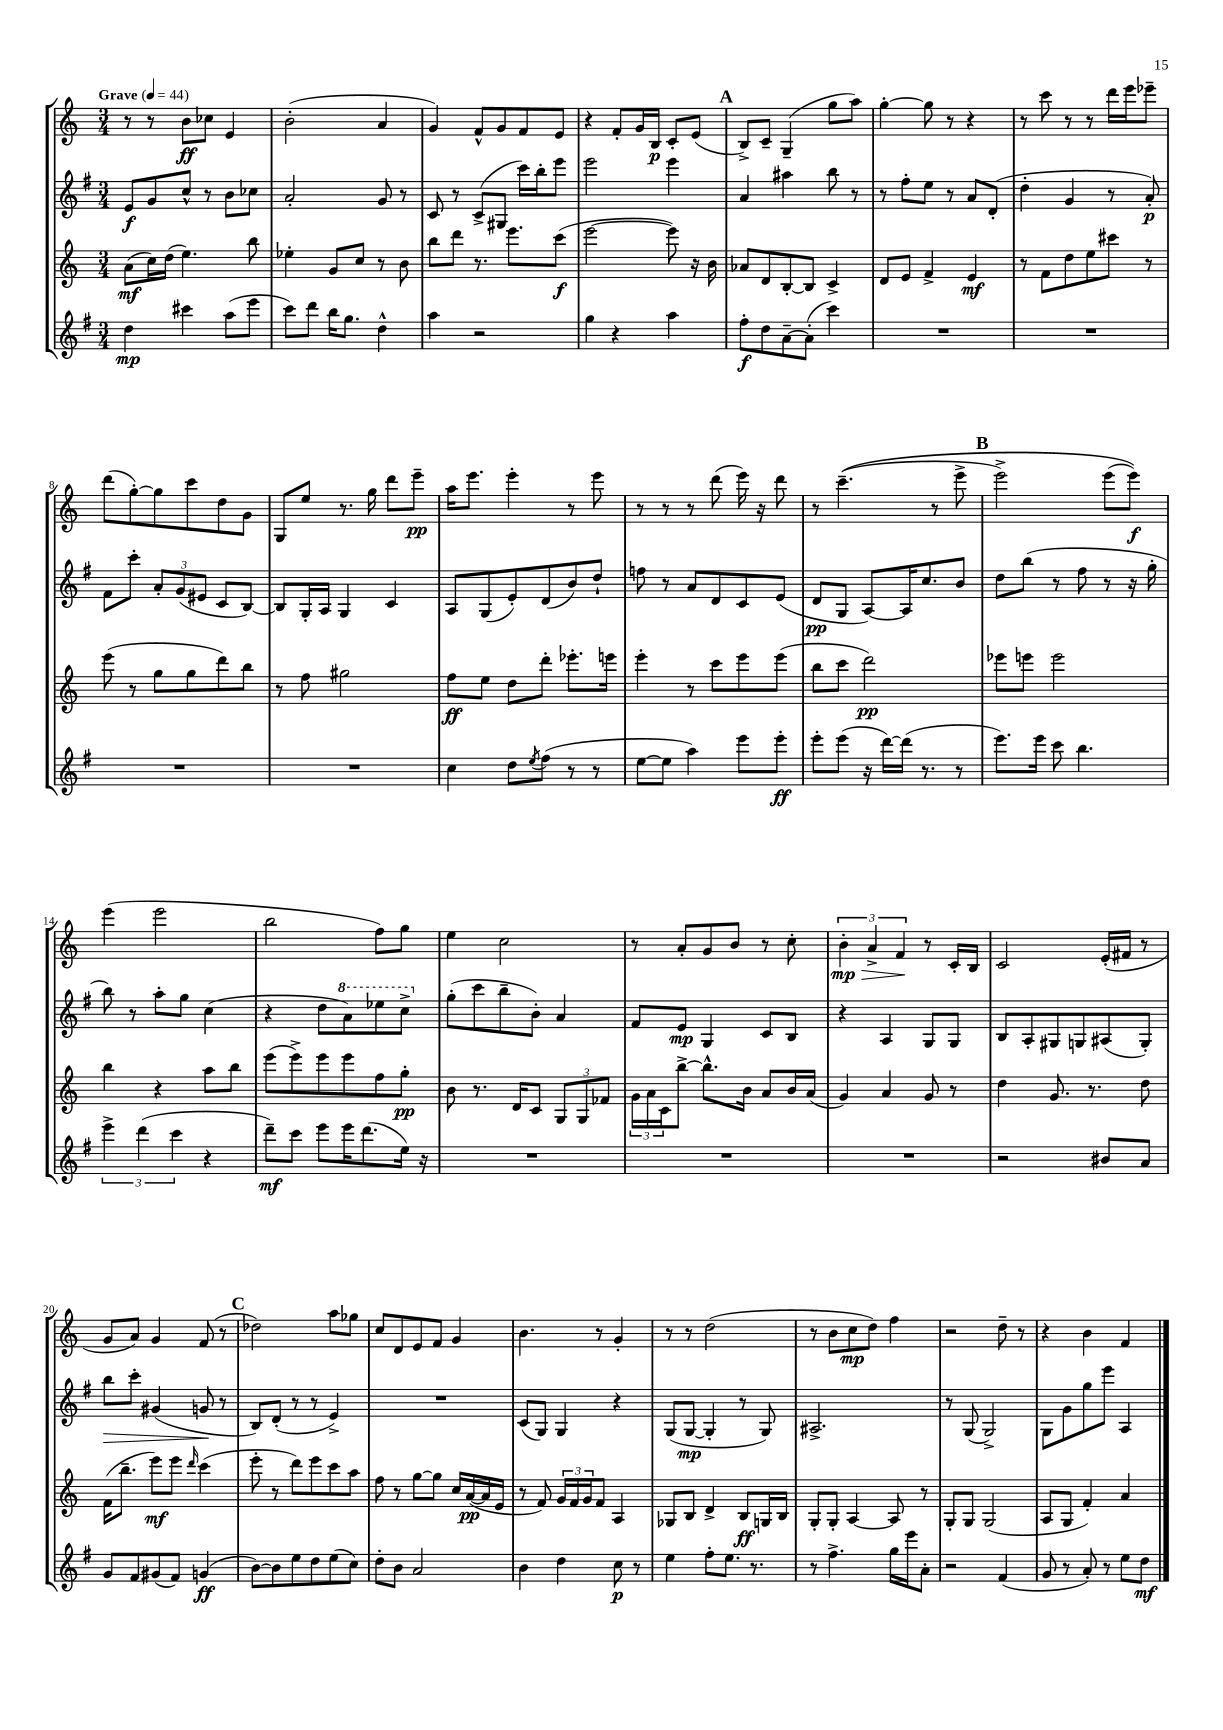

**kern	**kern	**kern	**kern
*staff4	*staff3	*staff2	*staff1
*clefG2	*clefG2	*clefG2	*clefG2
*k[f#]	*k[]	*k[f#]	*k[]
*M3/4	*M3/4	*M3/4	*M3/4
*MM44	*MM44	*MM44	*MM44
4dd	(8a	8e	8r
.	16cc)	8g	8r
.	(16dd	.	.
4ccc#	4.ee)	8cc^^	8b
.	.	8r	8cc-
(8aa	.	8b	4e
8eee	8bb	8cc-	.
=	=	=	=
8ccc)	4ee-'	2a'	(2b'
8ddd	.	.	.
16bb	8g	.	.
8.gg	.	.	.
.	8cc	.	.
4dd^^	8r	8g	4a
.	8b	8r	.
=	=	=	=
4aa	8bb	8c	4g)
.	8ddd	8r	.
2r	8.r	(8c^	8f^^
.	.	8G#	8g
.	8.eee	.	.
.	.	16ccc)	8f
.	.	16bb'	.
.	(8ccc	8eee	8e
=	=	=	=
4gg	[2eee	2eee	4r
4r	.	.	8f'
.	.	.	16g
.	.	.	16B
4aa	8eee])	4eee	8c'
.	16r	.	(8e
.	16b	.	.
=	=	=	=
8ff#'	8a-	4a	8B^)
8dd	8d	.	8c~
[8a~	[8B'	4aa#	(4G~
(8a']	8B]	.	.
4ccc)	4c^	8bb	8gg
.	.	8r	8aa)
=	=	=	=
2.r	8d	8r	[4gg'
.	8e	8ff#'	.
.	4f^	8ee	8gg]
.	.	8r	8r
.	4e	8a	4r
.	.	(8d'	.
=	=	=	=
2.r	8r	4dd'	8r
.	8f	.	8ccc
.	8dd	4g	8r
.	8ee	.	8r
.	8ccc#	8r	16ddd
.	.	.	16eee
.	8r	8a')	8eee-~
=	=	=	=
2.r	(8eee	8f#	(8ddd
.	8r	8ccc'	[8gg')
.	8gg	12a'	8gg]
.	.	(12g	.
.	8gg	.	8ccc
.	.	12e#	.
.	8ddd)	8c	8dd
.	8bb	[8B)	8g
=	=	=	=
2.r	8r	8B]	8G
.	8ff	16G'	8ee
.	.	16A	.
.	2gg#	4G	8.r
.	.	.	16gg
.	.	4c	8ddd
.	.	.	8eee~
=	=	=	=
4cc	8ff	8A	16aa
.	.	.	8.eee
.	8ee	(8G	.
8dd	8dd	8e')	4eee'
8qee	.	.	.
(8ff#	8ddd'	(8d	.
8r	8.eee-'	8b)	8r
8r	.	8dd`	8eee
.	16eee	.	.
=	=	=	=
[8ee	4eee'	8ff	8r
8ee]	.	8r	8r
4aa)	8r	8a	8r
.	8ccc	8d	(8ddd
8eee	8eee	8c	16eee)
.	.	.	16r
8eee'	(8eee	(8e	8ddd
=	=	=	=
8eee'	8bb	8d	8r
(8eee	8ccc	8G	&((4.ccc~
16r	2ddd)	[8A)	.
[16ddd)	.	.	.
(16ddd]	.	16A]	.
8.r	.	8.cc	.
.	.	.	8r
8r	.	8b	8eee^
=	=	=	=
8.eee)	8eee-	8dd	2eee^)
.	8eee	(8bb	.
16eee	.	.	.
8ccc	2eee	8r	.
4.bb	.	8ff#	.
.	.	8r	(8eee
.	.	16r	8eee)&)
.	.	16gg'	.
=	=	=	=
6eee^	4bb	8bb)	(4eee
.	.	8r	.
(6ddd	.	.	.
.	4r	8aa'	2eee
6ccc	.	.	.
.	.	8gg	.
4r	8aa	(4cc	.
.	8bb	.	.
=	=	=	=
8ddd~)	(8eee	4r	2bb
8ccc	8eee^)	.	.
8eee	8eee	8dd	.
16eee	8eee	8aa)	.
(8.ddd	.	.	.
.	8ff	8eee-	8ff)
16ee)	8gg'	8ccc^	8gg
16r	.	.	.
=	=	=	=
2.r	8b	(8gg'	4ee
.	8.r	8ccc	.
.	.	8bb~	2cc
.	16d	.	.
.	8c	8b')	.
.	12G	4a	.
.	12G	.	.
.	12f-	.	.
=	=	=	=
2.r	24g	8f#	8r
.	24a	.	.
.	24c	.	.
.	[8bb^	8e	8a'
.	8.bb^^]	4G	8g
.	.	.	8b
.	16b	.	.
.	8a	8c	8r
.	16b	8B	8cc'
.	(16a	.	.
=	=	=	=
2.r	4g)	4r	6b'
.	.	.	6a^
.	4a	4A	.
.	.	.	6f
.	8g	8G	8r
.	8r	8G	16c'
.	.	.	16B
=	=	=	=
2r	4dd	8B	2c
.	.	8A'	.
.	8.g	8G#	.
.	.	8G	.
.	8.r	.	.
8b#	.	(8A#	(16e'
.	.	.	16f#
8a	8dd	8G')	8r
=	=	=	=
8g	(16f	8bb	8g
.	8.bb~	.	.
8f#	.	8ccc'	8a)
(8g#	8eee)	(4g#	4g
8f#)	8eee	.	.
.	16qqddd	.	.
(4g	(4ccc	8g	(8f
.	.	8r	8r
=	=	=	=
[8b)	8eee'	8B)	2dd-)
8b]	8r	(8d'	.
8ee	8ddd)	8r	.
8dd	8eee	8r	.
(8ee	8ccc	4e^)	8aa
8cc)	8aa	.	8gg-
=	=	=	=
8dd'	8ff	2.r	8cc
8b	8r	.	8d
2a	[8gg	.	8e
.	8gg]	.	8f
.	16cc	.	4g
.	([16a	.	.
.	16a]	.	.
.	16e	.	.
=	=	=	=
4b	8r	(8c	4.b
.	8f)	8G)	.
4dd	24g	4G	.
.	24f	.	.
.	24g	.	.
.	8f	.	8r
8cc	4A	4r	4g'
8r	.	.	.
=	=	=	=
4ee	8G-	(8G	8r
.	8B	[8G	8r
8ff#'	4d^	4G']	(2dd
8.ee	.	.	.
.	8B	8r	.
8.r	.	.	.
.	16G	8G)	.
.	16B	.	.
=	=	=	=
8r	8G'	2.A#^	8r
4.ff#^	8G'	.	8b
.	[4A	.	8cc
.	.	.	8dd)
16gg	8A]	.	4ff
16eee	.	.	.
8a'	8r	.	.
=	=	=	=
2r	8G'	8r	2r
.	8G	(8G	.
.	(2G	2G^)	.
(4f#	.	.	8dd~
.	.	.	8r
=	=	=	=
8g	8A	8G	4r
8r	8G	8g	.
8a')	4f')	8gg	4b
8r	.	8eee	.
8ee	4a	4A	4f
8dd	.	.	.
==	==	==	==
*-	*-	*-	*-
